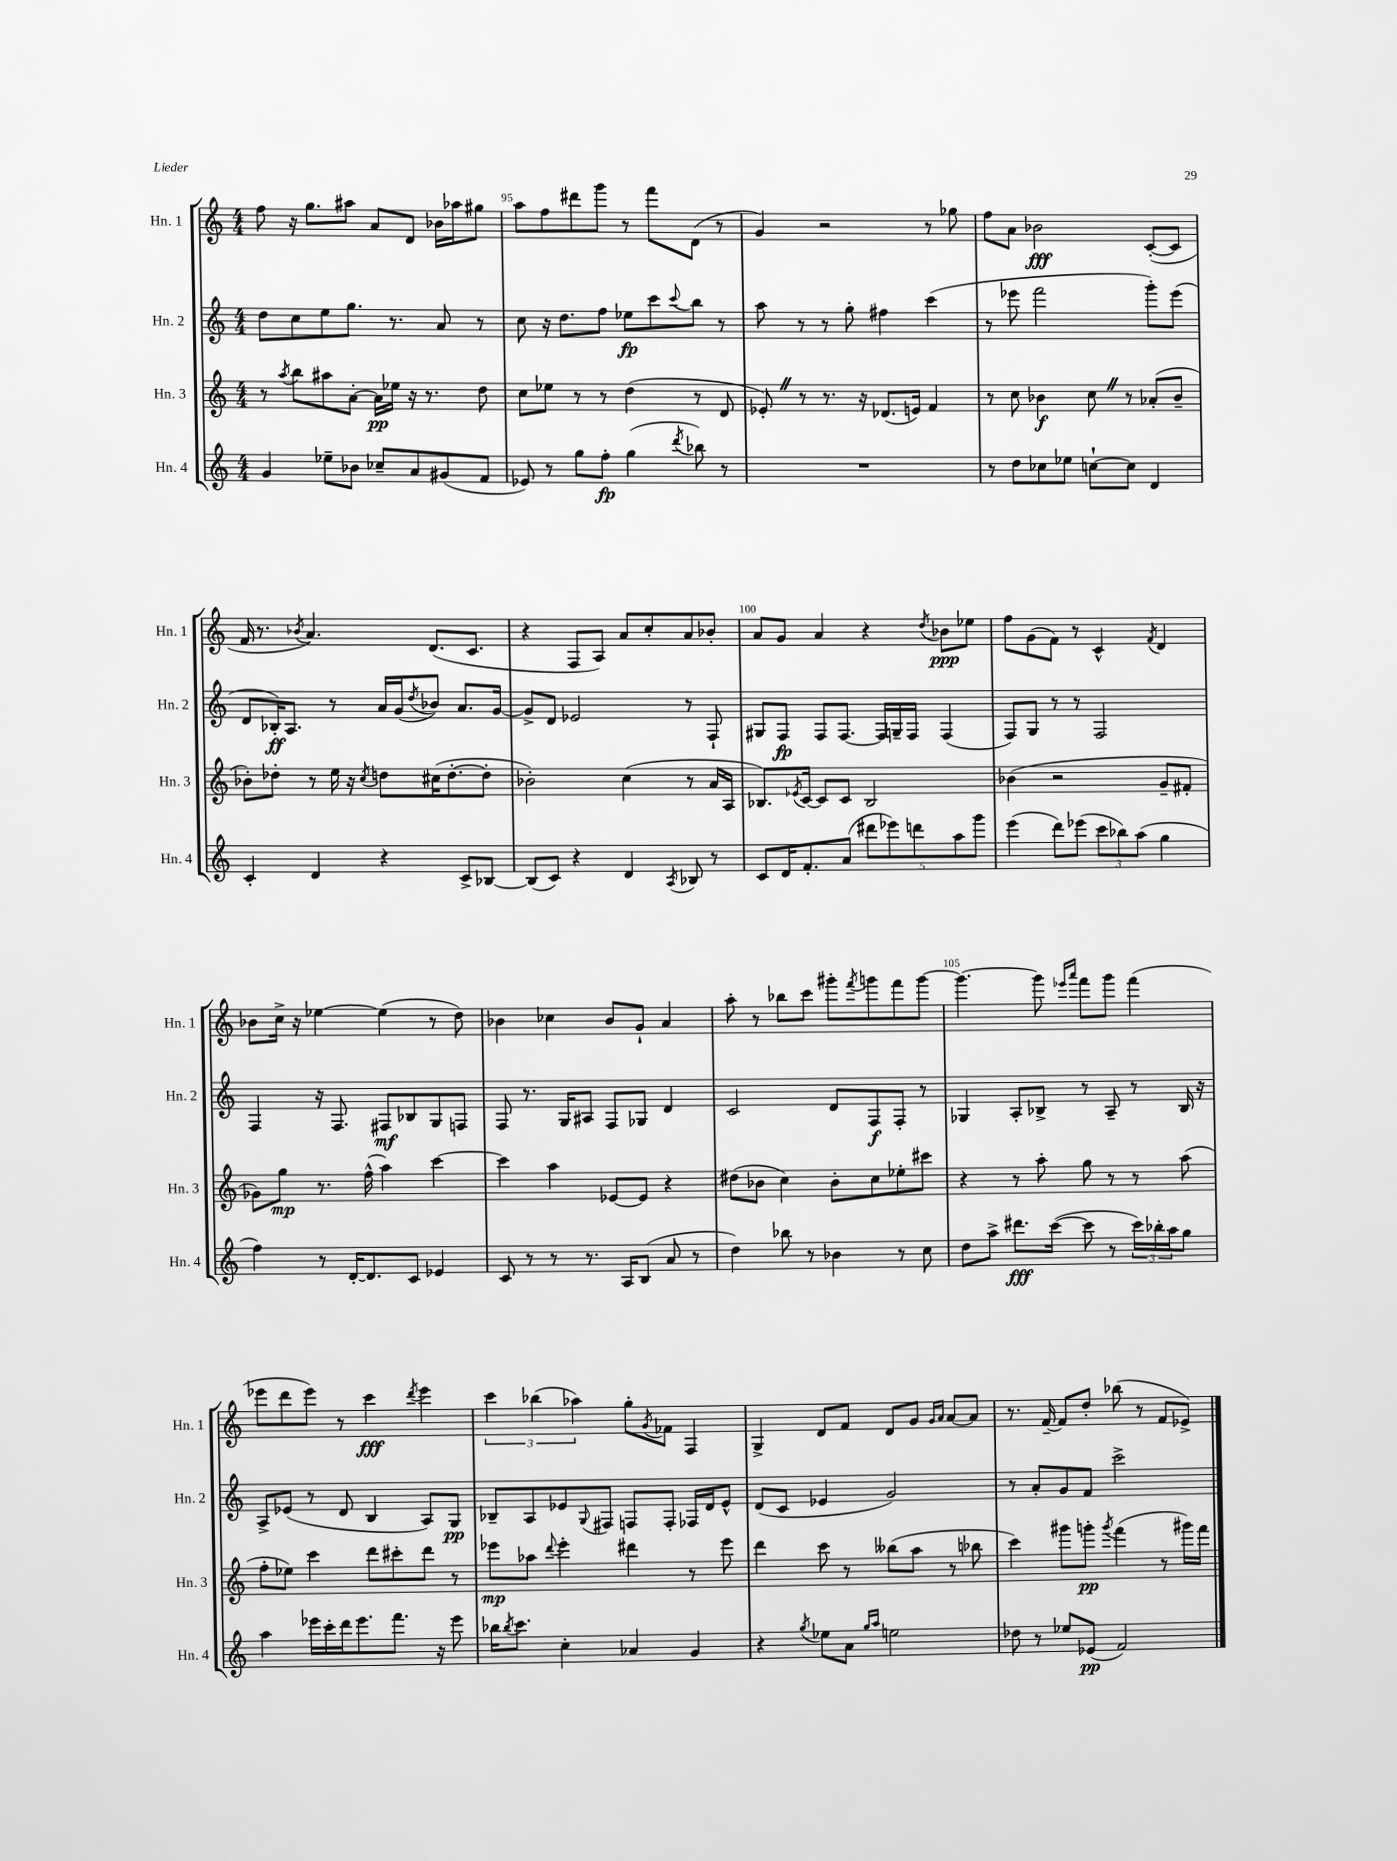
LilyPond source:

<<
\new StaffGroup <<
\new Staff = "s0" \with { instrumentName = "Hn. 1" shortInstrumentName = "Hn. 1" } {
    \clef treble \key c \major \numericTimeSignature \time 4/4
    f''8 r16 g''8. ais''8 a'8 d'8 bes'16 aes''16 gis''8 |
    a''8 f''8 dis'''8 g'''8 r8 f'''8 d'8( r8 |
    g'4) r2 r8 ges''8 |
    f''8 a'8 bes'2\fff c'8~-.( c'8 |
    f'16 r8. \acciaccatura { bes'8 } a'4.) d'8.( c'8. |
    r4 f8 a8) a'8 c''8-. a'8 bes'8-. |
    a'8 g'8 a'4 r4 \acciaccatura { d''8 } bes'8\ppp ees''8 |
    f''8 g'8( f'8) r8 c'4-^ \acciaccatura { f'8 } d'4 |
    bes'8 c''16-> r16 ees''4~ ees''4( r8 d''8) |
    bes'4 ces''4 bes'8 g'8-! a'4 |
    a''8-. r8 bes''8 c'''8 gis'''8-. \acciaccatura { f'''8 } g'''8 f'''8 g'''8~ |
    g'''4.~ g'''8 \grace { ees'''16 a'''16 } f'''8 g'''8 f'''4( |
    ees'''8 d'''8 ees'''8) r8 c'''4\fff \acciaccatura { d'''8 } ees'''4 |
    \tuplet 3/2 { c'''4 bes''4( aes''4) } g''8-. \acciaccatura { g'8 } fes'8 f4 |
    g4-> d'8 f'8 d'8 g'8 \grace { g'16 a'16 } a'8~ a'8 |
    r8. f'16~-- f'8 d''8-. bes''8( r8 f'8 ees'8->) \bar "|." |
}
\new Staff = "s1" \with { instrumentName = "Hn. 2" shortInstrumentName = "Hn. 2" } {
    \clef treble \key c \major \numericTimeSignature \time 4/4
    d''8 c''8 e''8 g''8. r8. a'8 r8 |
    c''8 r16 d''8. f''8 ees''8\fp c'''8 \appoggiatura { c'''8 } b''8 r8 |
    a''8 r8 r8 g''8-. fis''4 c'''4( |
    r8 ees'''8 f'''2 g'''8-.) ees'''8( |
    d'8 bes16-.\ff) a8. r8 a'16 g'16( \acciaccatura { d''8 } bes'8) a'8. g'16~ |
    g'8-> d'8 ees'2 r8 f8-! |
    gis8 f8\fp f8 f8.~ f16 g16-- f16 f4( |
    f8) g8 r8 r8 f2 |
    f4 r16 f8. fis8\mf bes8 g8 f8 |
    f8 r8. g16 ais8 f8 ges8 d'4 |
    c'2 d'8 f8\f f8-. r8 |
    ges4 a8-. bes8-> r8 a8-- r8 bes16 r16 |
    a8-> ees'8( r8 d'8 b4 a8) g8\pp |
    bes8-- a8 ees'8 \appoggiatura { g8 } fis8 f8 f8-. fes16 d'16 ees'8-^ |
    d'8( c'8 ees'4 g'2) |
    r8 a'8-. g'8 f'8 c'''2-> \bar "|." |
}
\new Staff = "s2" \with { instrumentName = "Hn. 3" shortInstrumentName = "Hn. 3" } {
    \clef treble \key c \major \numericTimeSignature \time 4/4
    r8 \acciaccatura { a''8 } b''8 ais''8 a'8~-. a'16\pp ees''16 r16 r8. d''8 |
    c''8 ees''8 r8 r8 d''4( r8 d'8 |
    ees'8-.) \once \override BreathingSign.text = \markup { \musicglyph "scripts.caesura.straight" } \breathe r8 r8. r16 des'8.( e'16) f'4 |
    r8 c''8 bes'4\f c''8 \once \override BreathingSign.text = \markup { \musicglyph "scripts.caesura.straight" } \breathe r8 aes'8-.( bes'8-- |
    bes'8-.) des''8-. r8 e''16 r16 \acciaccatura { c''8 } d''8 cis''16( d''8.~-. d''8-. |
    bes'2-.) c''4( r8 a'16 a16 |
    bes8.) \acciaccatura { ees'8 } c'16~ c'8 c'8 bes2 |
    bes'4( r2 g'8-- fis'8-. |
    ges'8) g''8\mp r8. f''16-^( a''4) c'''4~ |
    c'''4 a''4 ees'8~ ees'8 r4 |
    dis''8( bes'8 c''4) bes'8-. c''8 ees''8-. cis'''8 |
    r4 r8 a''8-. g''8 r8 r8 a''8( |
    f''8-. ees''8) c'''4 d'''8 cis'''8-. d'''8 r8 |
    ees'''8\mp aes''8 \appoggiatura { d'''8 } ees'''4-. dis'''4 r8 ees'''8 |
    d'''4 c'''8 r8 beses''8( a''8 r8 bes''8 |
    c'''4) gis'''8 g'''8-.\pp \acciaccatura { g'''8 } f'''4( r8 gis'''16) f'''16 \bar "|." |
}
\new Staff = "s3" \with { instrumentName = "Hn. 4" shortInstrumentName = "Hn. 4" } {
    \clef treble \key c \major \numericTimeSignature \time 4/4
    g'4 ees''8-- bes'8 ces''8-- a'8 gis'8( f'8 |
    ees'8) r8 g''8 f''8-.\fp g''4( \acciaccatura { d'''8 } bes''8) r8 |
    R1 |
    r8 d''8 ces''8 ees''8 c''8~-! c''8 d'4 |
    c'4-. d'4 r4 c'8-> bes8~ |
    bes8( c'8) r4 d'4 \acciaccatura { a8 } bes8 r8 |
    c'8 d'16 f'8.-. a'8( \tuplet 5/4 { dis'''8 ees'''8) d'''8 a''8 g'''8 } |
    e'''4( d'''8) ees'''8( \tuplet 3/2 { c'''8 bes''8) a''8( } g''4 |
    f''4) r8 d'16~-. d'8. c'8 ees'4 |
    c'8 r8 r8 r8. a16 b8( a'8 r8 |
    d''4) bes''8 r8 bes'4 r8 c''8 |
    d''8 a''8-> dis'''8.\fff c'''16~( c'''8 r8 \tuplet 3/2 { c'''16) bes''16-. a''16 } g''8 |
    a''4 ees'''16 c'''16-. d'''16 ees'''8. f'''8. r16 ees'''8 |
    bes''16 \acciaccatura { bes''8 } c'''8. c''4-. aes'4 g'4 |
    r4 \acciaccatura { g''8 } ees''8 a'8 \grace { g''16 a''16 } e''2 |
    des''8 r8 ees''8 ees'8\pp( f'2) \bar "|." |
}
>>
>>
\layout { \context { \Score currentBarNumber = #94 \override BarNumber.break-visibility = ##(#f #t #t) barNumberVisibility = #(every-nth-bar-number-visible 5) } }
